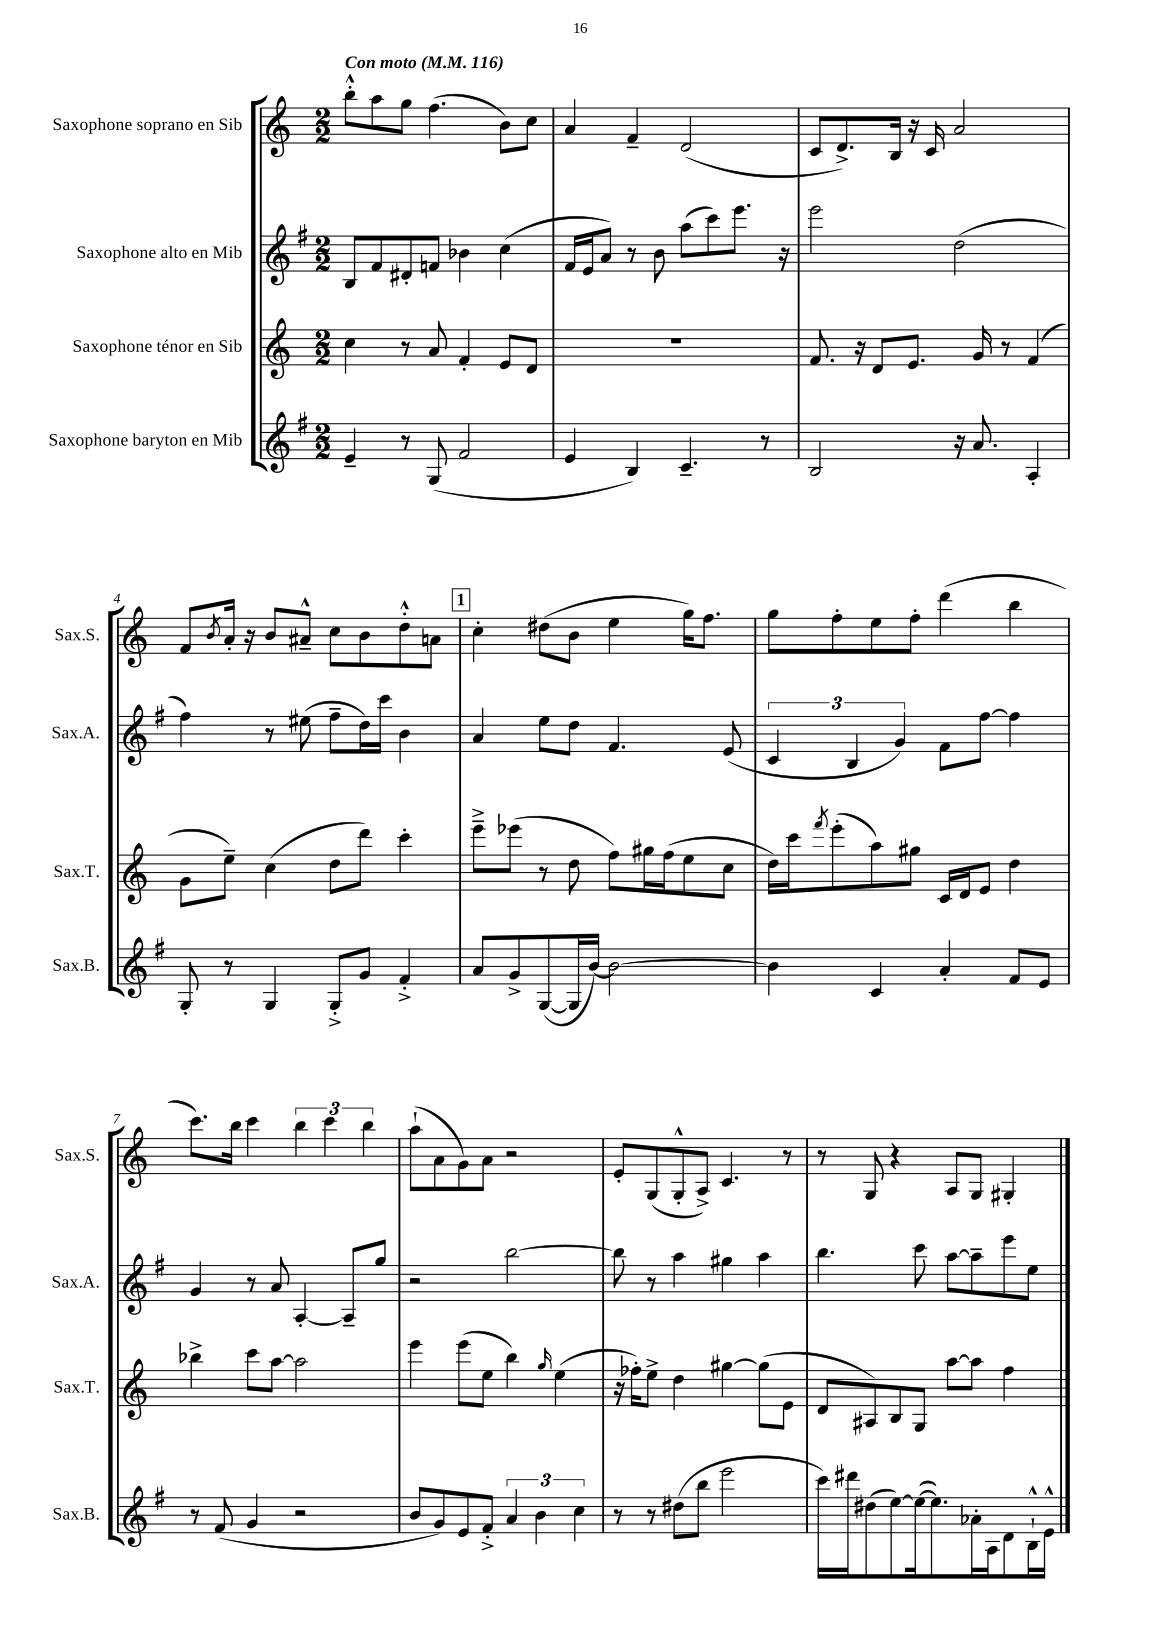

**kern	**kern	**kern	**kern
*staff4	*staff3	*staff2	*staff1
*clefG2	*clefG2	*clefG2	*clefG2
*k[f#]	*k[]	*k[f#]	*k[]
*M2/2	*M2/2	*M2/2	*M2/2
*MM116	*MM116	*MM116	*MM116
4e~	4cc	8B	8bb'^^
.	.	8f#	8aa
8r	8r	8d#'	8gg
(8G	8a	8f	(4.ff
2f#	4f'	4b-	.
.	8e	(4cc	8b)
.	8d	.	8cc
=	=	=	=
4e	1r	16f#	4a
.	.	16e	.
.	.	8a)	.
4B)	.	8r	4f~
.	.	8b	.
4.c~	.	(8aa	(2d
.	.	8ccc)	.
.	.	8.eee	.
8r	.	.	.
.	.	16r	.
=	=	=	=
2B	8.f	2eee	8c
.	.	.	8.d^)
.	16r	.	.
.	8d	.	.
.	.	.	16B
.	8.e	.	16r
.	.	.	16c
16r	.	(2dd	2a
8.a	16g	.	.
.	8r	.	.
4A'	(4f	.	.
=	=	=	=
8G'	8g	4ff#)	8f
.	.	.	8qb
8r	8ee~)	.	16a'
.	.	.	16r
4G	(4cc	8r	8b
.	.	(8ee#	8a#~^^
8G'^	8dd	8ff#~	8cc
8g	8ddd)	16dd)	8b
.	.	16ccc	.
4f#'^	4ccc'	4b	8dd'^^
.	.	.	8a
=	=	=	=
8a	8eee~^	4a	4cc'
8g^	(8eee-	.	.
([8G	8r	8ee	(8dd#
16G]	8dd	8dd	8b
[16b)	.	.	.
2b_	8ff)	4.f#	4ee
.	16gg#	.	.
.	(16ff	.	.
.	8ee	.	16gg)
.	.	.	8.ff
.	8cc	(8e	.
=	=	=	=
4b]	16dd)	6c	8gg
.	16ccc	.	.
.	8qfff	.	.
.	(8eee'	.	8ff'
.	.	6B	.
4c	8aa)	.	8ee
.	.	6g)	.
.	8gg#	.	8ff'
4a'	16c	8f#	(4ddd
.	16d	.	.
.	8e	[8ff#	.
8f#	4dd	4ff#]	4bb
8e	.	.	.
=	=	=	=
8r	4bb-^	4g	8.ccc)
(8f#	.	.	.
.	.	.	16bb
4g	8ccc	8r	4ccc
.	[8aa	8a	.
2r	2aa]	[4A'	6bb
.	.	.	6ccc
.	.	8A~]	.
.	.	.	6bb
.	.	8gg	.
=	=	=	=
8b	4eee	2r	(8aa`
8g)	.	.	8a
8e	(8eee	.	8g)
8f#'^	8ee	.	8a
6a	4bb)	[2bb	2r
6b	.	.	.
.	16qqgg	.	.
.	(4ee	.	.
6cc	.	.	.
=	=	=	=
8r	16r	8bb]	8e'
.	16ff-')	.	.
8r	8ee^	8r	(8G
(8dd#	4dd	4aa	8G'^^
8bb	.	.	8A^)
2eee	[4gg#	4gg#	4.c
.	(8gg#]	4aa	.
.	8e	.	8r
=	=	=	=
16ccc)	8d	4.bb	8r
16ddd#	.	.	.
(8dd#	8A#)	.	8G
[8ee)	8B	.	4r
(16ee_	8G	8ccc	.
8.ee])	.	.	.
.	[8aa	[8aa	8A
16a-'	8aa]	8aa~]	8G
16A	.	.	.
8d	4ff	8eee	4G#'
16B`^^	.	8ee	.
16e^^	.	.	.
==	==	==	==
*-	*-	*-	*-
